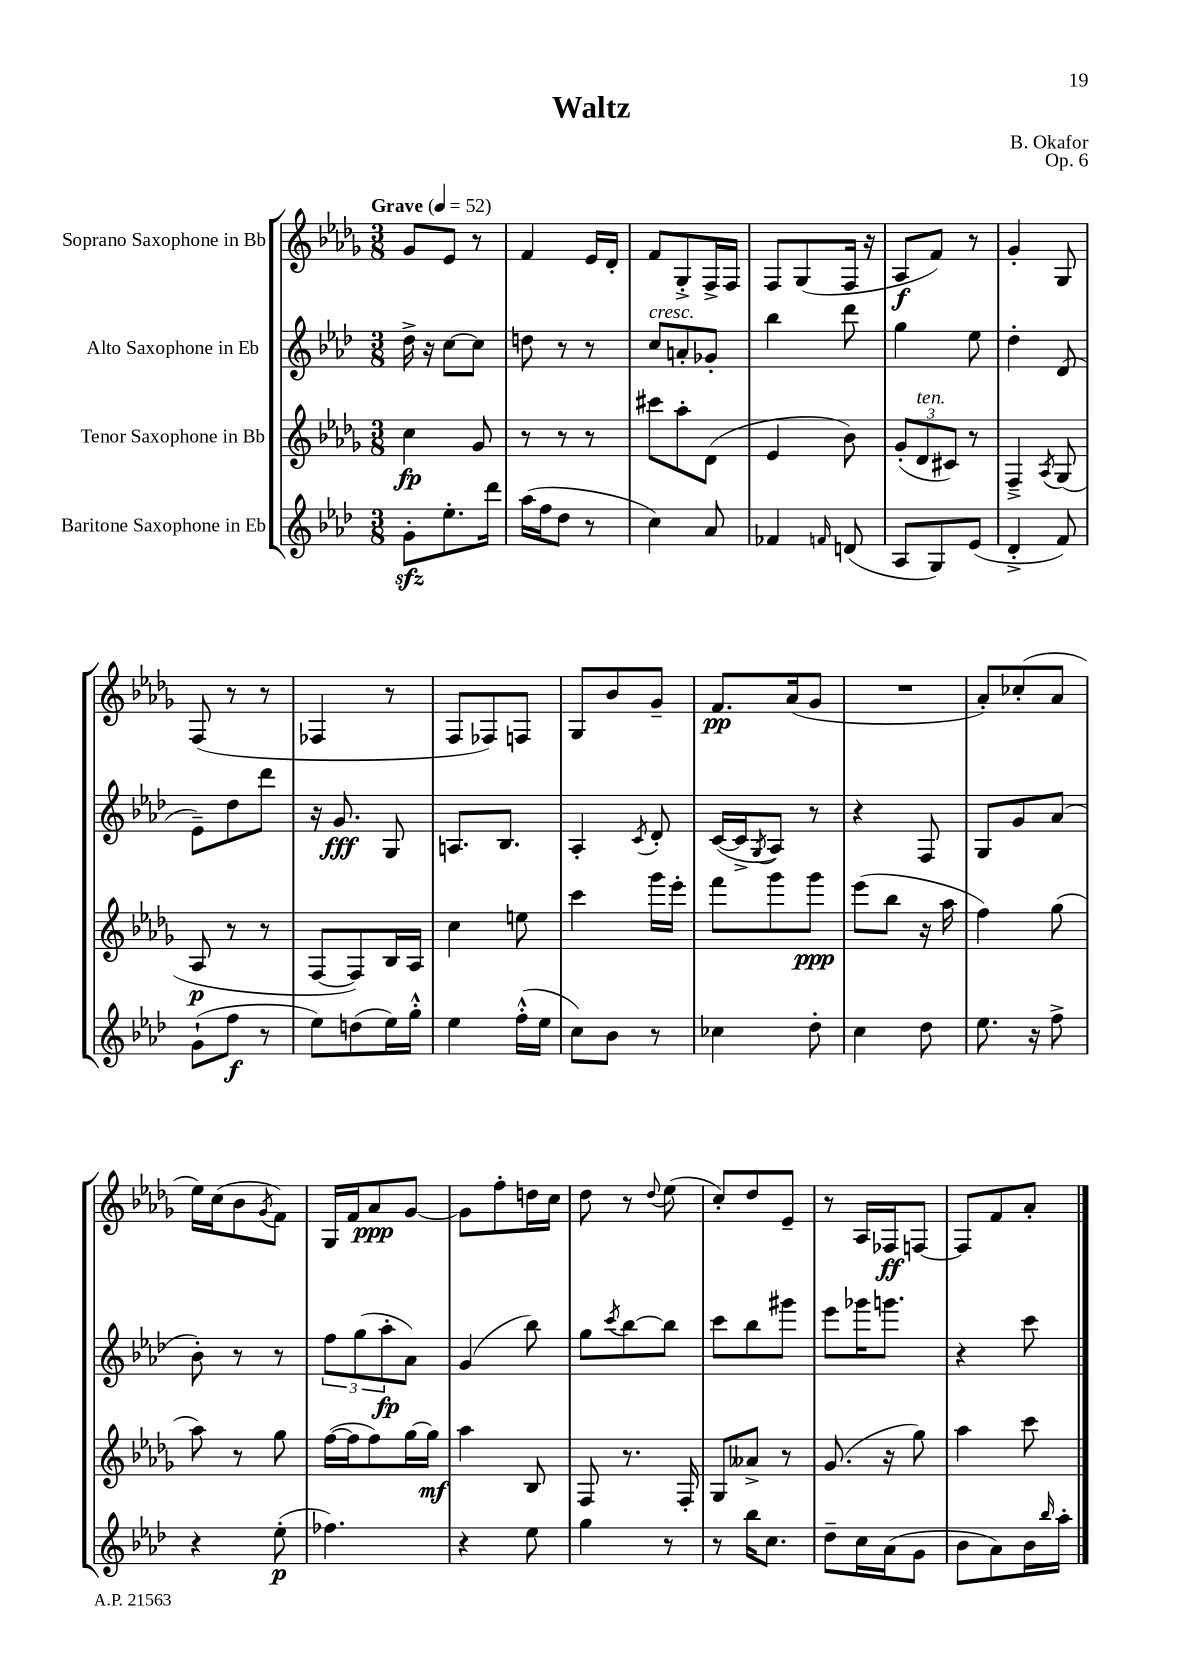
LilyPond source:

\header { title = "Waltz" composer = "B. Okafor" opus = "Op. 6" }
<<
\new StaffGroup <<
\new Staff = "s0" \with { instrumentName = "Soprano Saxophone in Bb" } {
    \clef treble \key des \major \numericTimeSignature \time 3/8 \tempo "Grave" 4 = 52
    ges'8 ees'8 r8 |
    f'4 ees'16 des'16-. |
    f'8 ges8-.-> f16-> f16 |
    f8 ges8( f16 r16 |
    aes8\f f'8) r8 |
    ges'4-. ges8 |
    f8( r8 r8 |
    fes4 r8 |
    f8 fes8) f8 |
    ges8 bes'8 ges'8-- |
    f'8.\pp aes'16( ges'8 |
    R4. |
    aes'8-.) ces''8-.( aes'8 |
    ees''16) c''16( bes'8 \acciaccatura { ges'8 } f'8) |
    ges16 f'16 aes'8\ppp ges'8~ |
    ges'8 f''8-. d''16 c''16 |
    des''8 r8 \appoggiatura { des''8 } ees''8( |
    c''8-.) des''8 ees'8-- |
    r8 aes16 fes16\ff f8~ |
    f8 f'8 aes'8-. \bar "|." |
}
\new Staff = "s1" \with { instrumentName = "Alto Saxophone in Eb" } {
    \clef treble \key aes \major \numericTimeSignature \time 3/8
    des''16-> r16 c''8~ c''8 |
    d''8 r8 r8 |
    c''8^\markup { \italic "cresc." } a'8-. ges'8-. |
    bes''4 des'''8 |
    g''4 ees''8 |
    des''4-. des'8( |
    ees'8--) des''8 des'''8 |
    r16 g'8.\fff g8 |
    a8. bes8. |
    aes4-. \acciaccatura { c'8 } des'8-. |
    c'16~( c'16-> \acciaccatura { g8 } aes8) r8 |
    r4 f8 |
    g8 g'8 aes'8( |
    bes'8-.) r8 r8 |
    \tuplet 3/2 { f''8 g''8( aes''8-.\fp } aes'8) |
    g'4( bes''8) |
    g''8 \acciaccatura { c'''8 } bes''8~ bes''8 |
    c'''8 bes''8 gis'''8 |
    ees'''8 ges'''16 g'''8. |
    r4 c'''8 \bar "|." |
}
\new Staff = "s2" \with { instrumentName = "Tenor Saxophone in Bb" } {
    \clef treble \key des \major \numericTimeSignature \time 3/8
    c''4\fp ges'8 |
    r8 r8 r8 |
    cis'''8 aes''8-. des'8( |
    ees'4 bes'8) |
    \tuplet 3/2 { ges'8-.( des'8^\markup { \italic "ten." } cis'8) } r8 |
    f4---> \acciaccatura { aes8 } ges8( |
    aes8\p r8 r8 |
    f8~ f8) bes16 aes16 |
    c''4 e''8 |
    c'''4 ges'''16 ees'''16-. |
    f'''8 ges'''8 ges'''8\ppp |
    ees'''8( bes''8 r16 aes''16 |
    f''4) ges''8( |
    aes''8) r8 ges''8 |
    f''16~( f''16 f''8) ges''16~ ges''16\mf |
    aes''4 bes8 |
    f8 r8. f16-. |
    ges8 aeses'8-> r8 |
    ges'8.( r16 ges''8) |
    aes''4 c'''8 \bar "|." |
}
\new Staff = "s3" \with { instrumentName = "Baritone Saxophone in Eb" } {
    \clef treble \key aes \major \numericTimeSignature \time 3/8
    g'8-.\sfz ees''8.-. des'''16 |
    aes''16( f''16 des''8 r8 |
    c''4) aes'8 |
    fes'4 \grace { f'16 } d'8( |
    aes8 g8) ees'8( |
    des'4-.-> f'8) |
    g'8-!( f''8\f r8 |
    ees''8) d''8( ees''16) g''16-.-^ |
    ees''4 f''16-.-^( ees''16 |
    c''8) bes'8 r8 |
    ces''4 des''8-. |
    c''4 des''8 |
    ees''8. r16 f''8-> |
    r4 ees''8-.\p( |
    fes''4.) |
    r4 ees''8 |
    g''4 r8 |
    r8 bes''16 c''8. |
    des''8-- c''16 aes'16( g'8 |
    bes'8 aes'8) bes'16 \grace { bes''16 } aes''16-. \bar "|." |
}
>>
>>
\layout { \context { \Score \remove "Bar_number_engraver" } }
